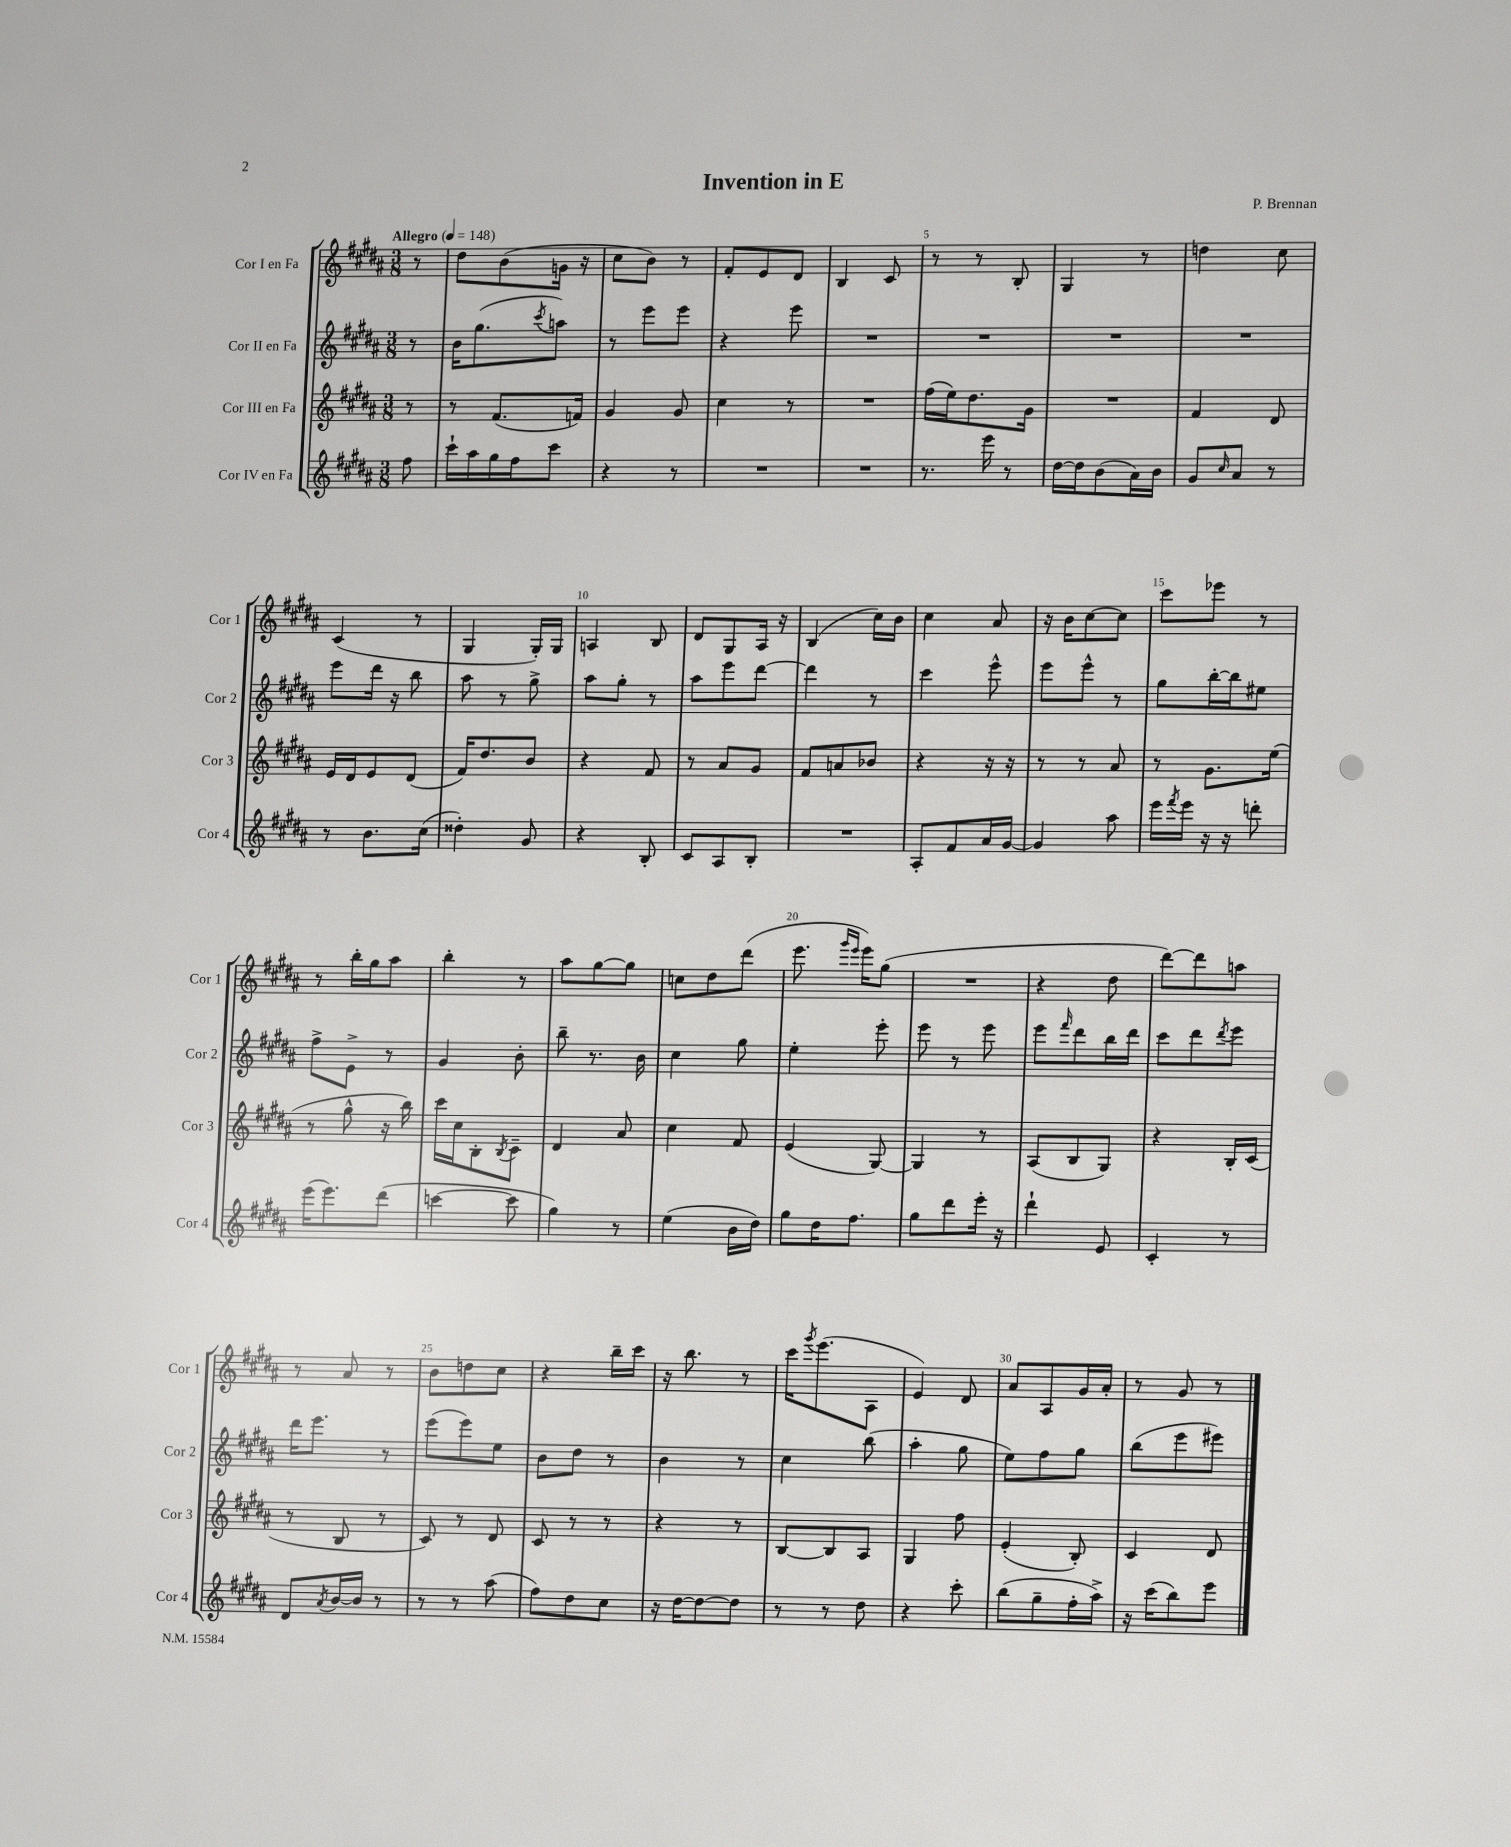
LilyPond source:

\header { title = "Invention in E" composer = "P. Brennan" }
<<
\new StaffGroup <<
\new Staff = "s0" \with { instrumentName = "Cor I en Fa" shortInstrumentName = "Cor 1" } {
    \clef treble \key b \major \numericTimeSignature \time 3/8 \partial 8 \tempo "Allegro" 4 = 148
    r8 |
    dis''8 b'8( g'16 r16 |
    cis''8 b'8) r8 |
    fis'8-. e'8 dis'8 |
    b4 cis'8 |
    r8 r8 b8-. |
    gis4 r8 |
    d''4 cis''8 |
    cis'4( r8 |
    gis4 gis16-.) gis16 |
    a4 b8 |
    dis'8 gis8 ais16 r16 |
    b4( cis''16) b'16 |
    cis''4 ais'8 |
    r16 b'16 cis''8~ cis''8 |
    cis'''8 ees'''8 r8 |
    r8 b''16-. gis''16 ais''8 |
    b''4-. r8 |
    ais''8 gis''8~ gis''8 |
    c''8 dis''8 dis'''8( |
    e'''8. \grace { gis'''16 e'''16 } e'''16) gis''8( |
    R4. |
    r4 dis''8 |
    dis'''8~) dis'''8 a''8 |
    r8 ais'8 r8 |
    b'8 d''8 cis''8 |
    r4 b''16-- cis'''16 |
    r16 b''8. r8 |
    cis'''16 \acciaccatura { gis'''8 } e'''8.( ais8 |
    e'4) dis'8 |
    ais'8 ais8 gis'16 ais'16-. |
    r8 gis'8 r8 \bar "|." |
}
\new Staff = "s1" \with { instrumentName = "Cor II en Fa" shortInstrumentName = "Cor 2" } {
    \clef treble \key b \major \numericTimeSignature \time 3/8 \partial 8
    r8 |
    b'16 gis''8.( \acciaccatura { cis'''8 } a''8) |
    r8 e'''8 e'''8 |
    r4 e'''8 |
    R4. |
    R4. |
    R4. |
    R4. |
    e'''8 dis'''16 r16 b''8 |
    ais''8 r8 gis''8-> |
    ais''8 gis''8-. r8 |
    ais''8 e'''8 dis'''8~ |
    dis'''4 r8 |
    cis'''4 e'''8-^ |
    e'''8 e'''8-^ r8 |
    gis''8 b''16~-. b''16 eis''8 |
    fis''8-> e'8-> r8 |
    gis'4 b'8-. |
    b''8-- r8. b'16 |
    cis''4 gis''8 |
    e''4-. e'''8-. |
    e'''8 r8 e'''8 |
    e'''8 \grace { fis'''16 } dis'''8 b''16 dis'''16 |
    cis'''8 dis'''8 \acciaccatura { dis'''8 } e'''8 |
    dis'''16 e'''8. r8 |
    e'''8( e'''8) e''8 |
    b'8 dis''8 r8 |
    b'4 r8 |
    cis''4 b''8( |
    ais''4-. gis''8 |
    e''8) fis''8 gis''8 |
    b''8( e'''8 eis'''8) \bar "|." |
}
\new Staff = "s2" \with { instrumentName = "Cor III en Fa" shortInstrumentName = "Cor 3" } {
    \clef treble \key b \major \numericTimeSignature \time 3/8 \partial 8
    r8 |
    r8 fis'8.( f'16) |
    gis'4 gis'8 |
    cis''4 r8 |
    R4. |
    fis''16( e''16) dis''8. gis'16 |
    R4. |
    fis'4 dis'8 |
    e'16 dis'16 e'8 dis'8( |
    fis'16) dis''8. b'8 |
    r4 fis'8 |
    r8 ais'8 gis'8 |
    fis'8 a'8 bes'8 |
    r4 r16 r16 |
    r8 r8 ais'8 |
    r8 gis'8. e''16( |
    r8 gis''8-^ r16 b''16) |
    cis'''16 cis''16 b8-. \acciaccatura { b8 } cis'8-- |
    dis'4 ais'8 |
    cis''4 fis'8 |
    e'4( gis8~) |
    gis4 r8 |
    ais8( b8 gis8) |
    r4 b16-. cis'16( |
    r8 b8 r8 |
    cis'8) r8 dis'8 |
    cis'8 r8 r8 |
    r4 r8 |
    b8~ b8 ais8 |
    gis4 fis''8 |
    e'4-.( b8-.) |
    cis'4 dis'8 \bar "|." |
}
\new Staff = "s3" \with { instrumentName = "Cor IV en Fa" shortInstrumentName = "Cor 4" } {
    \clef treble \key b \major \numericTimeSignature \time 3/8 \partial 8
    fis''8 |
    cis'''16-! ais''16 gis''16 fis''16 cis'''8 |
    r4 r8 |
    R4. |
    R4. |
    r8. e'''16 r8 |
    dis''16~ dis''16 b'8( ais'16) b'16 |
    gis'8 \grace { cis''16 } ais'8 r8 |
    r8 b'8. cis''16( |
    disis''4-.) gis'8 |
    r4 b8-. |
    cis'8 ais8 b8-. |
    R4. |
    ais8-. fis'8 ais'16 gis'16~ |
    gis'4 ais''8 |
    e'''16 \acciaccatura { fis'''8 } e'''16 r16 r16 d'''8-. |
    e'''16( e'''8.) dis'''8( |
    c'''4~ c'''8 |
    gis''4) r8 |
    e''4( b'16 dis''16) |
    gis''8 dis''16 fis''8. |
    gis''8 dis'''8 e'''16-. r16 |
    dis'''4-! e'8 |
    cis'4-. r8 |
    dis'8 \acciaccatura { ais'8 } b'16~ b'16 r8 |
    r8 r8 ais''8( |
    fis''8) dis''8 cis''8 |
    r16 dis''16~ dis''8~ dis''8 |
    r8 r8 dis''8 |
    r4 cis'''8-. |
    b''8( gis''8-- fis''16-. ais''16->) |
    r16 cis'''16( b''8) e'''8 \bar "|." |
}
>>
>>
\layout { \context { \Score \override BarNumber.break-visibility = ##(#f #t #t) barNumberVisibility = #(every-nth-bar-number-visible 5) } }
